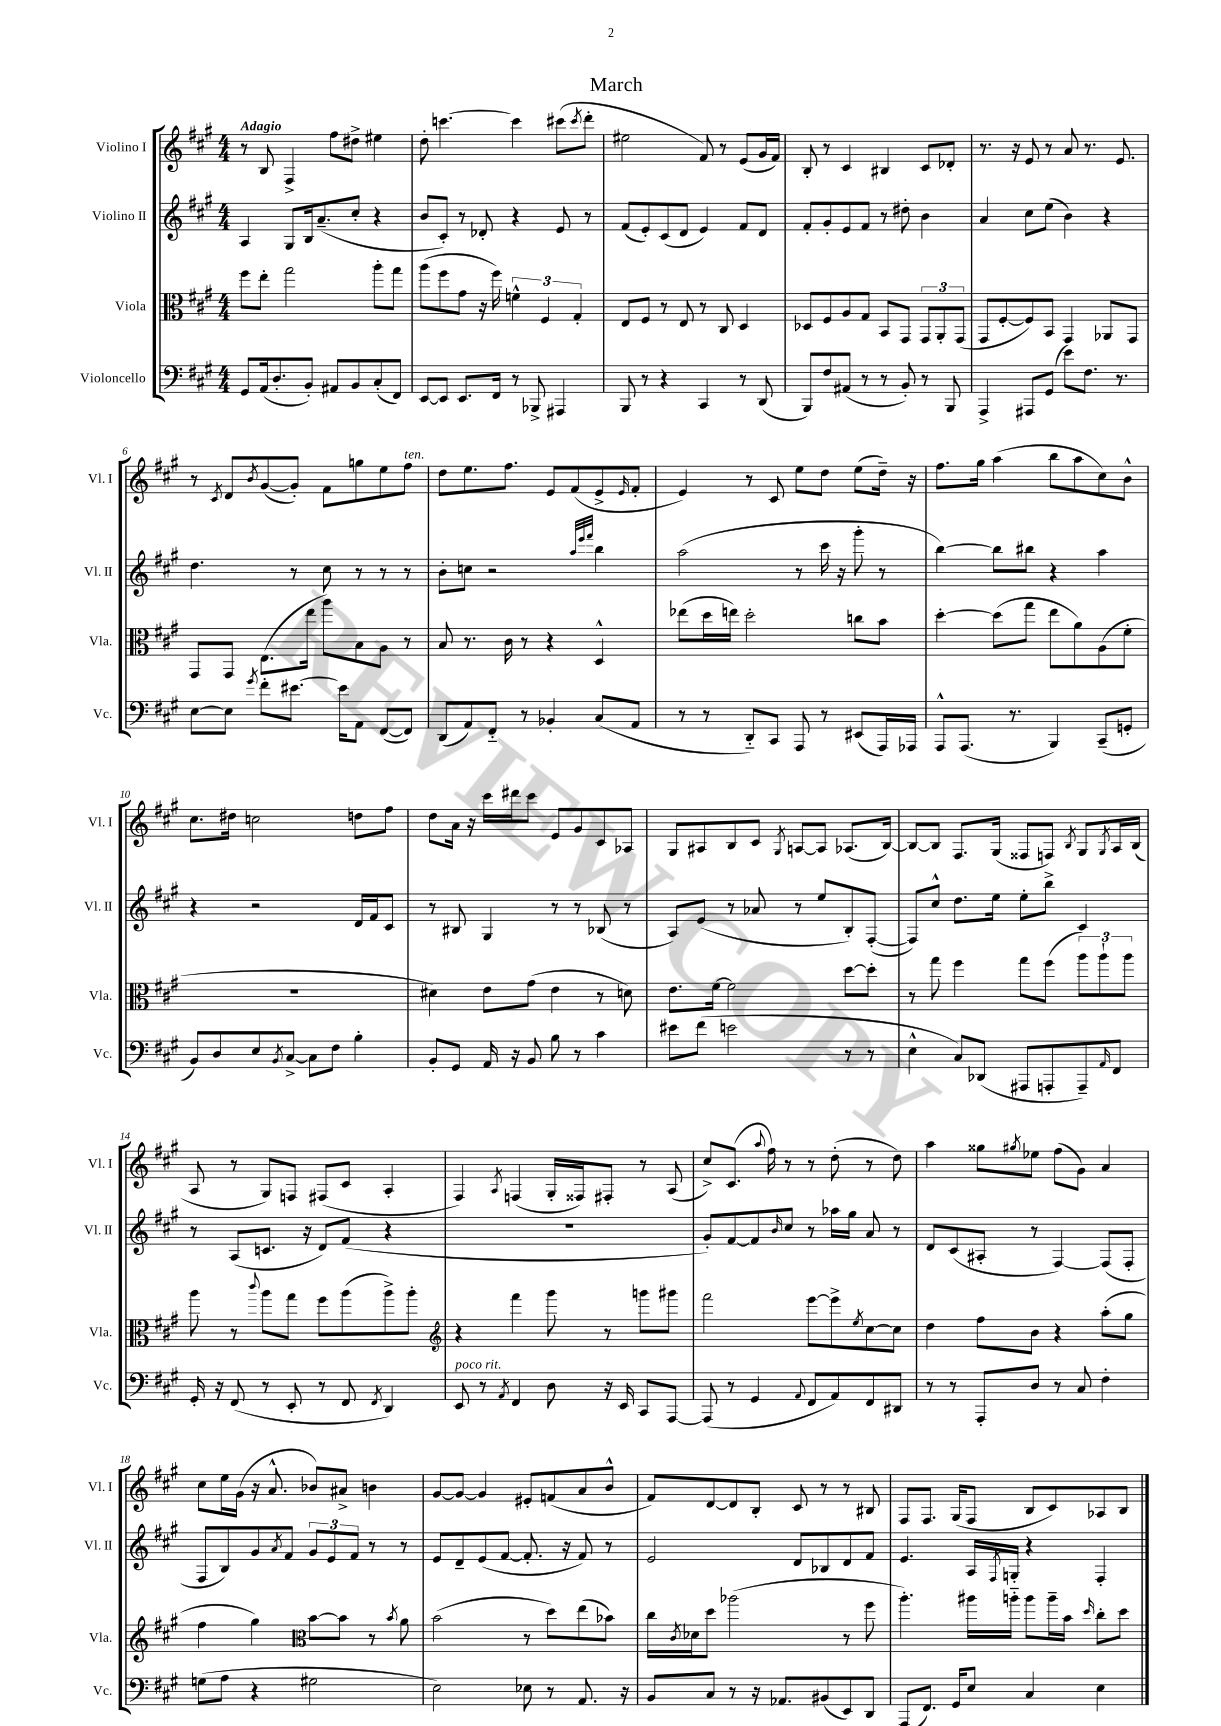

**kern	**kern	**kern	**kern
*part4	*part3	*part2	*part1
*staff4	*staff3	*staff2	*staff1
*I"Violoncello	*I"Viola	*I"Violino II	*I"Violino I
*I'Vc.	*I'Vla.	*I'Vl. II	*I'Vl. I
*clefF4	*clefC3	*clefG2	*clefG2
*k[f#c#g#]	*k[f#c#g#]	*k[f#c#g#]	*k[f#c#g#]
*M4/4	*M4/4	*M4/4	*M4/4
=1	=1	=1	=1
!	!	!	!LO:TX:a:B:t=Adagio
8GG#/L	8ff#\L	4A/	8r
(16AA/k	8ee'\J	.	8B/
8.D'/	.	.	.
.	2gg#\	8G#/L	4F#^/
8BB'/J)	.	16B/k	.
.	.	(8.a~/	.
8AA#X/L	.	.	8ff#\L
8BB/	.	8cc#'/J	8dd#X^\J
(8C#'/	8aa'\L	4r	4ee#X\
8FF#/J)	8gg#\J	.	.
=2	=2	=2	=2
[8EE/L	(8aa\L	8b/L	8dd'\
8EE/J]	8ff#\	8c#'/J)	[4.cccn\
8.EE/L	8g#\J	8r	.
.	16r	8d-X'/	.
16FF#/Jk	16ff#\)	.	.
8r	6fn^^\	4r	4ccc\]
8BBB-X^/	.	.	.
.	6F#/	.	.
4AAA#X/	.	8e/	(8ccc#X\L
.	6G#'/	.	.
.	.	.	8qccc#/
.	.	8r	8ddd'\J
=3	=3	=3	=3
8BBB/	8E/L	(8f#/L	2ee#X\
8r	8F#/J	8e'/)	.
4r	8r	(8c#/	.
.	8E/	8d/J	.
4CC#/	8r	4e/)	8f#/)
.	8C#/	.	8r
8r	4D/	8f#/L	(8e/L
(8DD/	.	8d/J	16g#/L
.	.	.	16f#/JJ)
=4	=4	=4	=4
8BBB/L)	8D-X/L	8f#'/L	8B'/
8F#/	8F#/	8g#'/	8r
(8AA#X/J	8A/	8e/	4c#/
8r	8G#/J	8f#/J	.
8r	8BB/L	8r	4B#X/
8BB'/)	8GG#/J	8dd#X'\	.
8r	12GG#/L	4b\	8c#/L
.	12AA'/	.	.
8BBB/	.	.	8d-X'/J
.	(12GG#/J	.	.
=5	=5	=5	=5
4AAA^/	8GG#/L	4a/	8.r
.	[8F#'/	.	.
.	.	.	16r
8AAA#X/L	8F#/])	8cc#\L	8e/
(8GG#/J	8BB/J	(8ee\J	8r
8e\L)	4GG#/	4b\)	8a/
8.F#\J	.	.	8.r
.	8AA-X/L	4r	.
8.r	.	.	8.e/
.	8GG#/J	.	.
!!LO:LB:g=z
=6	=6	=6	=6
[8E\L	8GG#/L	4.dd\	8r
.	.	.	8qc#/
8E\J]	8GG#/J	.	8d/L
8qg#/	.	.	8qb/
8f#'\L	(8.E\L	.	([8g#/
[8.e#X\J	.	8r	8g#'/J])
.	16ee\Jk	.	.
.	8aa\L)	8cc#\	8f#\L
16e#\KL]	.	.	.
8AA\J	8B\	8r	8ggn\
([8FF#/L	8A\J	8r	8ee\
!	!	!	!LO:TX:a:i:t=ten.
8FF#/J])	8r	8r	8ff#\J
=7	=7	=7	=7
(8DD/L	8B/	8b'\L	8dd\L
8AA/)	8.r	8ccn\J	8.ee\
8FF#/J	.	2r	.
.	16c#\	.	8.ff#\J
8r	8r	.	.
4BB-X'/	4r	.	8e/L
.	.	.	(8f#/
.	.	32qqaa/LLL	.
.	.	32qqeee/	.
.	.	32qqfff#/JJJ	.
(8C#/L	4D^^/	4bb\	8e^/
.	.	.	16qqe/
8AA/J	.	.	8f#'/J
=8	=8	=8	=8
8r	(8ee-X\L	(2aa\	4e/)
8r	16dd\L	.	.
.	16een\JJ)	.	.
8DD/L)	2dd'\	.	8r
8CC#/J	.	.	8c#/
8AAA/	.	8r	8ee\L
8r	.	16ccc#\	8dd\J
.	.	16r	.
(8EE#X/L	8ccn\L	8ggg#'\	(8ee\L
16AAA/L)	8b\J	8r	16dd~\Jk)
16AAA-X/JJ	.	.	16r
=9	=9	=9	=9
8AAA^^/L	[4dd'\	[4bb\)	8.ff#\L
(8.AAA/J	.	.	.
.	.	.	16gg#\Jk
.	(8dd\L]	8bb\L]	(4aa\
8.r	.	.	.
.	8gg#\J	8bb#X\J	.
4BBB/)	8ee\L	4r	8bb\L
.	8a\)	.	8aa\
(8CC#~/L	(8A\	4aa\	8cc#\)
8GGn'/J	8f#'\J	.	8b^^\J
!!LO:LB:g=z
=10	=10	=10	=10
8BB/L)	1r	4r	8.cc#\L
8D/	.	.	.
.	.	.	16dd#X\Jk
8E/	.	2r	2ccn\
8qBB/	.	.	.
[8C#^/J	.	.	.
8C#\L]	.	.	.
8F#\J	.	.	.
4B'\	.	16d/LL	8ddn\L
.	.	16f#/J	.
.	.	8c#/J	8ff#\J
=11	=11	=11	=11
8BB'/L	4d#X\)	8r	8dd\L
8GG#/J	.	8B#X/	16a\Jk
.	.	.	16r
16AA/	8e\L	4G#/	16ccc#\LL
16r	.	.	16ddd#X\J
8BB/	(8g#\J	.	8ccc#\J
8B\	4e\	8r	8e/L
8r	.	8r	8g#/
4c#\	8r	(8B-X/	8c#/
.	8dn\)	8r	8A-X/J
=12	=12	=12	=12
8e#X\L	8.e\L	8A/L)	8G#/L
(8f#\J	.	(8e/J	8A#X/
.	[16f#\Jk	.	.
2en\	2f#\]	8r	8B/
.	.	8a-X/	8c#/J
.	.	.	8qG#/
.	.	8r	[8An/L
.	.	8ee/L	8A/J]
8r	[8dd\L	8B'/)	(8.A-X/L
8r	8dd'\J]	([8F#'/J	.
.	.	.	[16B/Jk)
=13	=13	=13	=13
4E^^\	8r	8F#/L])	8B/L_
.	8gg#\	8cc#^^/J	8B/J]
8C#/L)	4ff#\	8.dd\L	8.F#/L
(8DD-X/J	.	.	.
.	.	16ee\Jk	(16G#/Jk
8AAA#X/L	8gg#\L	8ee'\L	8F##X/L
8AAAn'/	(8ff#\J	8bb^\J	8Fn/J)
.	.	.	8qB/
8AAA~/)	12aa\L)	4c#/	8G#/L
.	12aa`\	.	.
16qqAA/	.	.	8qG#/
8FF#/J	.	.	16A/L
.	12aa\J	.	.
.	.	.	(16B/JJ
!!LO:LB:g=z
=14	=14	=14	=14
16GG#'/	8aa\	8r	8A/
16r	.	.	.
(8FF#/	8r	(8A/L	8r
.	8qqccc#/	.	.
8r	8aa\L	8.cn/J	8G#/L)
8EE'/	8gg#\J	.	8Fn/J
.	.	16r	.
8r	8ff#\L	8d/L)	(8F#X/L
8FF#/	(8aa\	(8f#/J	8c#/J
8qFF#/	.	.	.
4DD/)	8aa^\)	4r	4A'/
.	8aa'\J	.	.
=15	=15	=15	=15
*	*clefG2	*	*
!LO:TX:a:i:t=poco rit.	!	!	!
8EE/	4r	1r	4F#/)
8r	.	.	.
8qAA/	.	.	8qA/
4FF#/	4fff#\	.	(4Fn/
8D\	8ggg#\	.	16G#'/LL
.	.	.	16F##X/J)
16r	8r	.	8F#X'/J
16EE/	.	.	.
8CC#/L	8gggn\L	.	8r
[8AAA/J	8ggg#X\J	.	(8A/
=16	=16	=16	=16
(8AAA/]	2fff#\	8g#'/L)	8cc#^/L)
8r	.	[8f#/	(8.c#/J
4GG#/	.	8f#/]	.
.	.	.	8qqaa/
.	.	.	16ff#\)
.	.	16qqb/	.
.	.	8cc#/J	8r
8qqAA/	.	.	.
8FF#/L	[8eee\L	8r	8r
8AA/)	8eee^\]	16aa-X\LL	(8dd'\
.	.	16gg#\JJ	.
.	8qee/	.	.
8FF#/	[8cc#\	8a/	8r
8DD#X/J	8cc#\J]	8r	8dd\)
=17	=17	=17	=17
8r	4dd\	8d/L	4aa\
8r	.	(8c#/	.
8AAA'/L	8ff#\L	8A#X'/J	8gg##X\L
.	.	.	8qgg#X/
8D/J	8b\J	8r	8ee-X\J
8r	4r	[4F#/)	(8ff#\L
8C#/	.	.	8g#\J)
4F#'\	(8aa'\L	(8F#/L]	4a/
.	8gg#\J	8F#'/J	.
!!LO:LB:g=z
=18	=18	=18	=18
(8Gn\L	4ff#\	8F#/L	8cc#\L
8A\J	.	8B/)	16ee\L
.	.	.	(16g#\JJ
4r	4gg#\)	8g#/	16r
.	.	.	8.a^^/
.	.	8qa/	.
.	.	8f#/J	.
*	*clefC3	*	*
2G#X\	[8b\L	12g#/L	8b-X/L)
.	.	12e/	.
.	8b\J]	.	8a#X^/J
.	.	12f#/J	.
.	8r	8r	4bn\
.	8qb/	.	.
.	8a\	8r	.
=19	=19	=19	=19
2E\)	(2b\	8e/L	[8g#/L
.	.	8d~/	8g#/J_
.	.	(8e/	4g#/]
.	.	[8f#/J	.
8E-X\	8r	8.f#'/]	8e#X'/L
8r	8dd\L)	.	(8fn/
.	.	16r	.
8.AA/	(8ee\	8f#/)	8a/
.	8b-X\J)	8r	8b^^/J
16r	.	.	.
=20	=20	=20	=20
8BB/L	16cc#\LL	2e/	8f#/L)
.	8qc#/	.	.
.	16d-X\J	.	.
8C#/J	8dd\J	.	[8d/
8r	(2aa-X\	.	8d/]
16r	.	.	8B'/J
8.AA-X/L	.	.	.
.	.	8d/L	8c#/
(8BB#X/	.	8B-X/	8r
8EE/)	8r	8d/	8r
8DD/J	8ff#\	8f#/J	8B#X/
=21	=21	=21	=21
(8AAA/L	4.aa'\)	4.e/	8F#/L
8.FF#/J)	.	.	8.F#/J
16GG#/KL	.	.	(16G#/KL
8E/J	16aa#X\LL	16A/LL	8F#/J
.	.	8qF#/	.
.	16aan\JJ	16Gn'/JJ	.
4C#/	8aa\L	4r	8B/L
.	16aa~\L	.	8c#/)
.	16b\JJ	.	.
.	16qqdd/	.	.
4E\	8cc#'\L	4F#'/	8A-X/
.	8dd\J	.	8B/J
==	==	==	==
*-	*-	*-	*-
